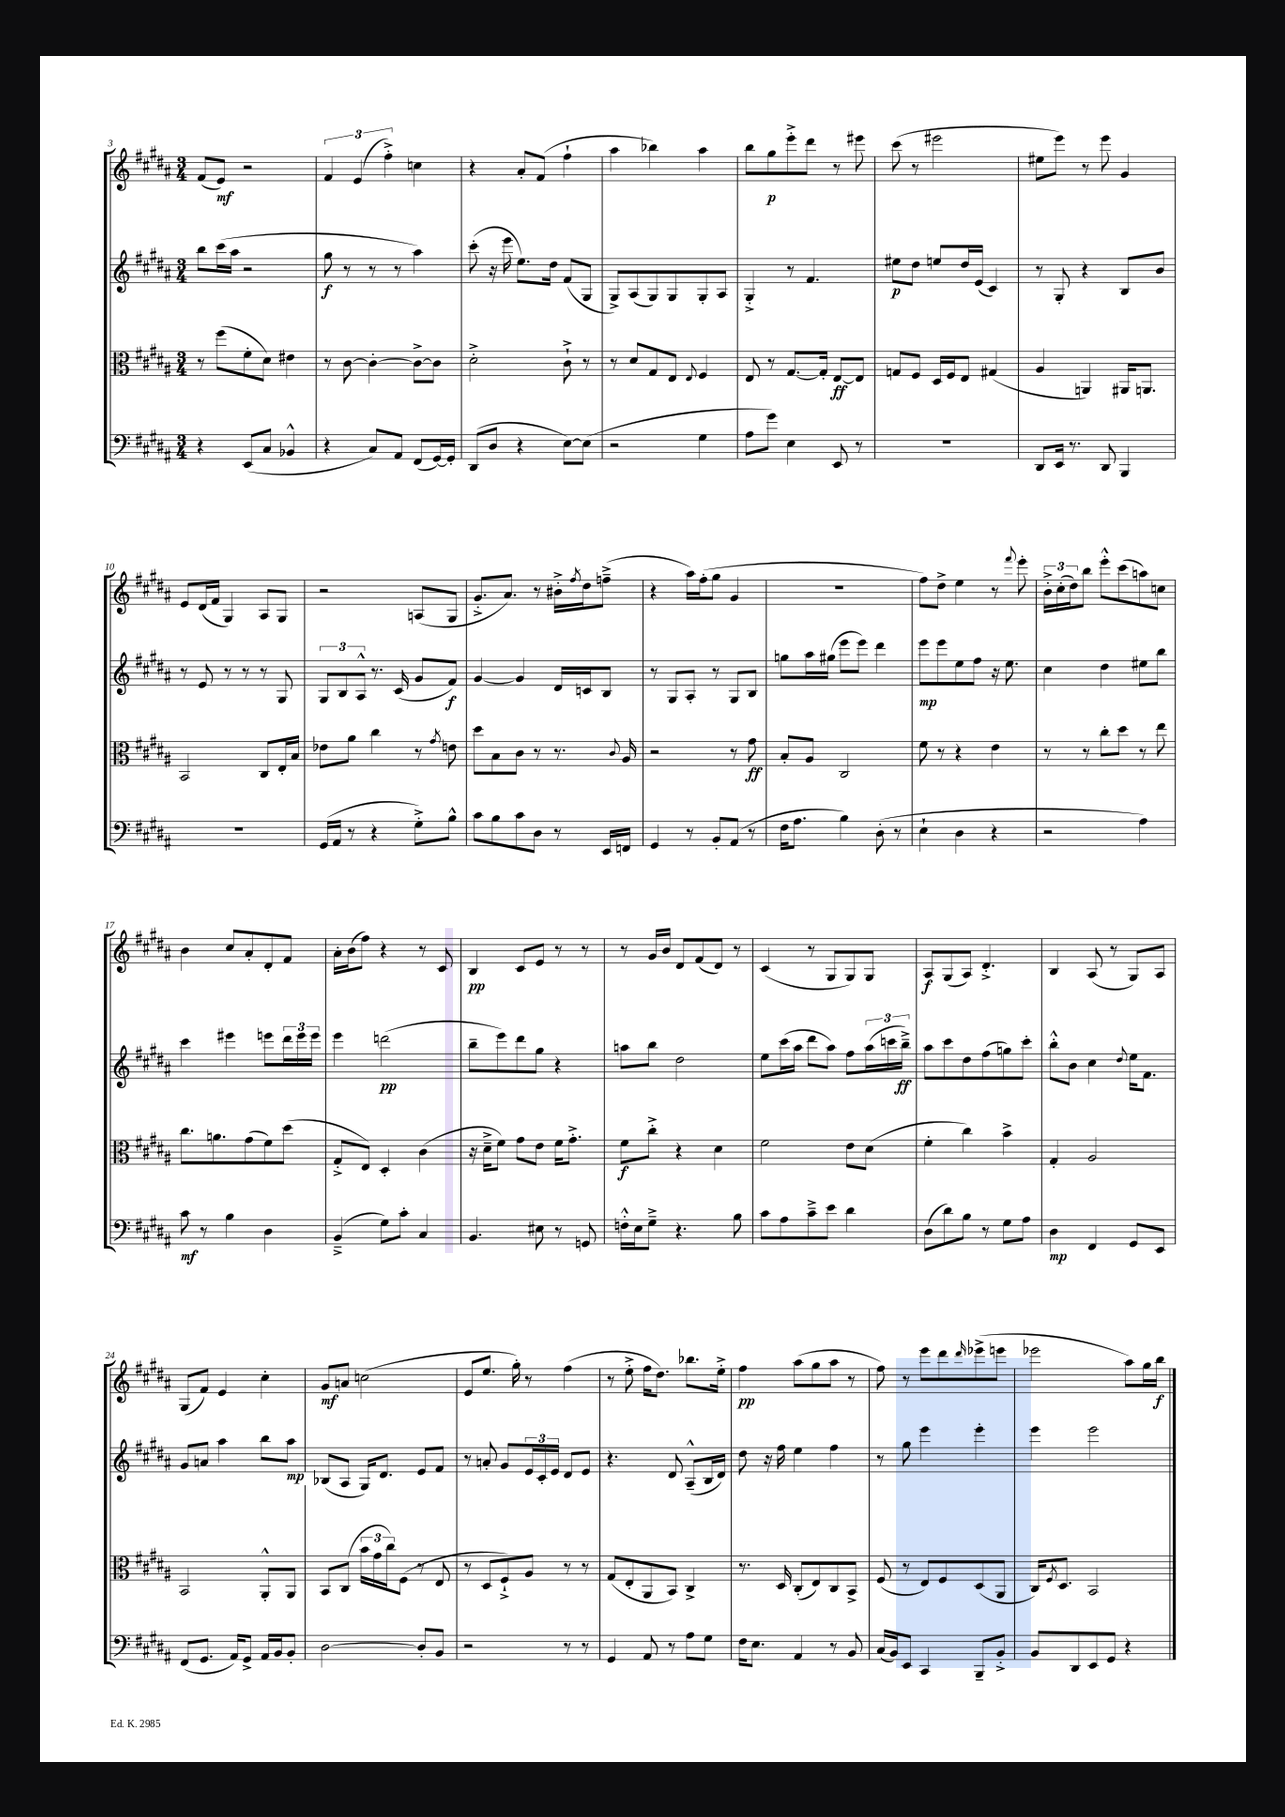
<<
\new StaffGroup <<
\new Staff = "s0" {
    \clef treble \key b \major \numericTimeSignature \time 3/4
    fis'8( e'8\mf) r2 |
    \tuplet 3/2 { fis'4 e'4( fis''4-.->) } c''4 |
    r4 ais'8-. fis'8( fis''4-! |
    ais''4 bes''4) ais''4 |
    b''8 gis''8\p e'''8-.-> dis'''8 r8 eis'''8 |
    cis'''8( r8 eis'''2 |
    eis''8 e'''8) r8 e'''8 gis'4 |
    e'8 dis'16( fis'16 gis4) ais8 gis8 |
    r2 a8( gis8 |
    gis'8.-.-> ais'8.) r8 bis'16-.-> \acciaccatura { fis''8 } dis''16 f''8--->( |
    r4 ais''16) fis''16-.( gis''8 gis'4 |
    R2. |
    fis''8) dis''8-> e''4 r8 \appoggiatura { fis'''8 } e'''8-. |
    \tuplet 3/2 { b'16-.-> cis''16-.( dis''16) } b''8 e'''8-.-^ cis'''8( a''8) c''8 |
    b'4 cis''8 ais'8-. dis'8-. fis'8 |
    ais'16-. b'16( fis''8) r4 r8 cis'8 |
    b4\pp cis'8 e'8 r8 r8 |
    r8 gis'16 b'16 dis'8 fis'8( dis'8) r8 |
    cis'4( r8 gis8 gis8) gis8 |
    ais8\f gis8( ais8) dis'4.-.-> |
    b4 ais8( r8 gis8) ais8 |
    gis8( fis'8) e'4 cis''4-. |
    gis'8\mf a'8 c''2( |
    e'8 e''8. gis''16-.) r8 fis''4( |
    r8 e''8-.-> fis''16 dis''8.) bes''8. e''16-.-> |
    fis''4\pp ais''8( gis''8 ais''8 r8 |
    fis''8) r8 e'''8 dis'''8 \grace { dis'''16 } ees'''8->( e'''8 |
    ees'''2 ais''8) gis''16 b''16\f \bar "|." |
}
\new Staff = "s1" {
    \clef treble \key b \major \numericTimeSignature \time 3/4
    b''8 cis'''16( ais''16 r2 |
    gis''8\f r8 r8 r8 ais''4) |
    cis'''8-.( r16 e'''16 e''8.) dis''16 fis'8( gis8 |
    gis8->) ais8( gis8) gis8 gis8-. ais8 |
    gis4-.-> r8 fis'4. |
    eis''8\p dis''8 e''8 dis''16 e'16( cis'4) |
    r8 gis8-. r4 b8 b'8 |
    r8 e'8 r8 r8 r8 gis8 |
    \tuplet 3/2 { gis8 b8 ais8-^ } r8. cis'16( gis'8 fis'8\f) |
    gis'4~ gis'4 dis'16 c'16 b8 |
    r8 gis8 ais8-. r8 gis8 b8 |
    g''8 ais''16 gis''16( e'''8 e'''8) dis'''4 |
    e'''8\mp e'''8 e''8 fis''8 r16 e''8. |
    cis''4 dis''4 eis''8 b''8 |
    cis'''4 eis'''4 e'''8 \tuplet 3/2 { dis'''16 e'''16 e'''16 } |
    e'''4 d'''2\pp( |
    b''8-- e'''8) dis'''8 gis''8 r4 |
    a''8 b''8 dis''2 |
    e''8 cis'''16( ais''16 dis'''8 ais''8) fis''8 \tuplet 3/2 { ais''16( c'''16 b''16--->\ff) } |
    ais''8 cis'''8 dis''8 fis''8( g''8) cis'''8-. |
    b''8-.-^ b'8 cis''4 \appoggiatura { dis''8 } e''16 fis'8. |
    gis'8 a'8 ais''4 b''8 ais''8\mp |
    bes8( ais8 gis16) dis'8. e'8 fis'8 |
    r8 a'8-. gis'8 \tuplet 3/2 { e'16 cis'16-. e'16 } dis'8 e'8 |
    r4. dis'8 ais8---^( b16 dis'16) |
    dis''8 r16 fis''16 e''4 fis''4 |
    r8 gis''8 e'''4 e'''4-. |
    e'''4 e'''2 \bar "|." |
}
\new Staff = "s2" {
    \clef alto \key b \major \numericTimeSignature \time 3/4
    r8 fis''8( fis'8-. dis'8) eis'4 |
    r8 cis'8~ cis'4~-. cis'8~-> cis'8 |
    dis'2-.-> cis'8-!-> r8 |
    r8 dis'8 gis8 e8 \appoggiatura { e8 } fis4 |
    e8 r8 gis8.~ gis16-. e8~\ff e8 |
    g8 fis8 dis16 fis16 e8 gis4( |
    ais4 a,4) ais,16 a,8. |
    b,2 cis8 e16-. b16 |
    ees'8 ais'8 cis''4 r8 \acciaccatura { gis'8 } e'8 |
    dis''8 b8 cis'8 r8 r8. \appoggiatura { cis'8 } ais16 |
    r2 r8 gis'8\ff |
    b8-. ais8 cis2 |
    fis'8 r8 r4 e'4 |
    r8 r8 cis''8-. dis''8 r8 e''8 |
    cis''8. a'8. gis'8( fis'8) dis''8( |
    gis8-.-> e8) dis4-. cis'4( |
    r16 dis'16---> fis'8) gis'8 e'8 fis'16 gis'8.-.-> |
    fis'8\f cis''8-.-> r4 dis'4 |
    fis'2 e'8 dis'8( |
    fis'4-. cis''4) b'4-> |
    gis4-. ais2 |
    b,2 ais,8-.-^ ais,8 |
    b,8 cis8( \tuplet 3/2 { b'16 gis'16 cis''16) } fis8( r8 e8 |
    r8 dis8 fis8-!->) ais8 r8 r8 |
    gis8( e8-. ais,8 b,8) cis4-> |
    r8. dis16 cis8-.( e8) cis8 b,8-> |
    fis8( r8 e8) fis8 dis8( ais,8 |
    cis16) \acciaccatura { fis8 } dis8. b,2 \bar "|." |
}
\new Staff = "s3" {
    \clef bass \key b \major \numericTimeSignature \time 3/4
    r4 e,8( cis8 bes,4-^ |
    r4 cis8) ais,8 fis,8( gis,16~) gis,16-. |
    dis,8( dis8 r4 e8~) e8( |
    r2 gis4 |
    ais8 gis'8) e4 e,8 r8 |
    R2. |
    dis,8 e,16 r8. dis,8 b,,4 |
    R2. |
    gis,16( ais,16 r8 r4 gis8-.->) b8-^ |
    cis'8 b8 cis'8 dis8 r8 e,16 f,16 |
    gis,4 r8 b,8-. ais,8( r8 |
    fis16 ais8. b4) dis8-.( r8 |
    e4-! dis4 r4 |
    r2 ais4) |
    cis'8\mf r8 b4 dis4 |
    b,4--->( gis8) cis'8-. cis4 |
    b,4. eis8 r8 g,8 |
    f16-.-^ e16 gis8---> r4. b8 |
    cis'8 ais8 cis'8---> e'8 dis'4 |
    dis8( dis'8) b8 r8 gis8 ais8 |
    dis4\mp fis,4 gis,8 e,8 |
    fis,8( gis,8. ais,16) gis,8-> ais,16 b,16 b,8-. |
    dis2~ dis8-. b,8 |
    r2 r8 r8 |
    gis,4 ais,8 r8 ais8 gis8 |
    fis16 e8. ais,4 r8 b,8 |
    cis16( b,16) e,8 cis,4 b,,8-- b,8-.-> |
    b,8 dis,8 e,8 gis,8 r4 \bar "|." |
}
>>
>>
\layout { \context { \Score currentBarNumber = #3 } }
